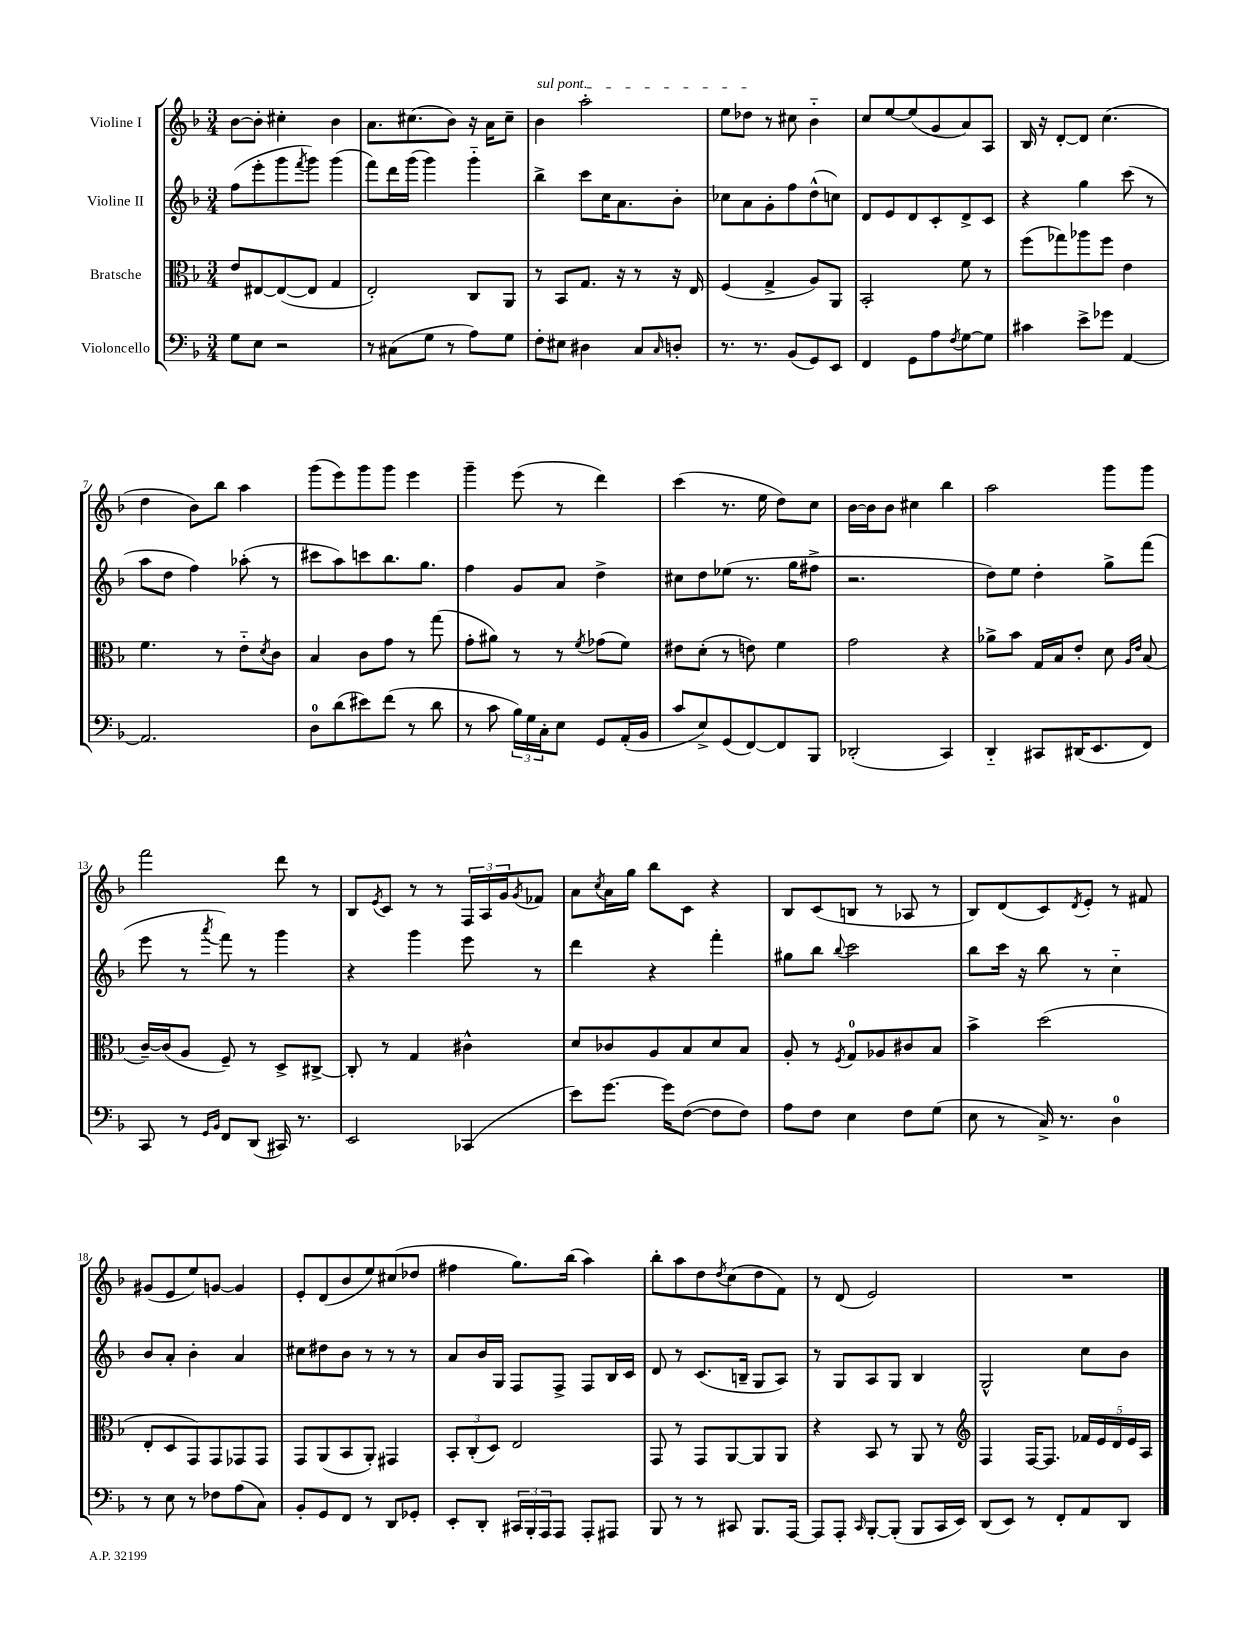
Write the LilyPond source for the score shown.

<<
\new StaffGroup <<
\new Staff = "s0" \with { instrumentName = "Violine I" } {
    \clef treble \key f \major \numericTimeSignature \time 3/4
    bes'8~ bes'8-. cis''4-. bes'4 |
    a'8. cis''8.( bes'8) r16 a'16 cis''8-- |
    \once \override TextSpanner.bound-details.left.text = \markup { \italic "sul pont." } bes'4\startTextSpan a''2-. |
    e''8 des''8\stopTextSpan r8 cis''8 bes'4-_ |
    c''8 e''8~ e''8( g'8 a'8) a8 |
    bes16 r16 d'8~-. d'8 c''4.( |
    d''4 bes'8) bes''8 a''4 |
    g'''8( e'''8) g'''8 g'''8 e'''4 |
    g'''4-- e'''8( r8 d'''4) |
    c'''4( r8. e''16 d''8) c''8 |
    bes'16~ bes'16 bes'8 cis''4 bes''4 |
    a''2 g'''8 g'''8 |
    f'''2 d'''8 r8 |
    bes8 \acciaccatura { e'8 } c'8 r8 r8 \tuplet 3/2 { f16 a16 g'16 } \acciaccatura { g'8 } fes'8 |
    a'8 \acciaccatura { c''8 } a'16 g''16 bes''8 c'8 r4 |
    bes8 c'8( b8 r8 aes8 r8 |
    bes8) d'8( c'8) \acciaccatura { d'8 } e'8-. r8 fis'8 |
    gis'8( e'8 e''8) g'8~ g'4 |
    e'8-. d'8( bes'8 e''8) cis''8( des''8 |
    fis''4 g''8.) bes''16( a''4) |
    bes''8-. a''8 d''8 \acciaccatura { d''8 } c''8( d''8 f'8) |
    r8 d'8( e'2) |
    R2. \bar "|." |
}
\new Staff = "s1" \with { instrumentName = "Violine II" } {
    \clef treble \key f \major \numericTimeSignature \time 3/4
    f''8( e'''8-. g'''8 \acciaccatura { f'''8 } g'''8) g'''4( |
    f'''8) d'''16 g'''16( g'''4) g'''4-_ |
    bes''4-> c'''8 c''16 a'8. bes'8-. |
    ces''8 a'8 g'8-. f''8 d''8-^( c''8) |
    d'8 e'8 d'8 c'8-. d'8-> c'8 |
    r4 g''4 c'''8( r8 |
    a''8 d''8 f''4) aes''8-.( r8 |
    cis'''8 a''8) c'''8 bes''8. g''8. |
    f''4 g'8 a'8 d''4-> |
    cis''8 d''8 ees''8( r8. g''16 fis''8-> |
    r2. |
    d''8) e''8 d''4-. g''8-> f'''8( |
    e'''8 r8 \acciaccatura { a'''8 } f'''8) r8 g'''4 |
    r4 g'''4 e'''8 r8 |
    d'''4 r4 f'''4-. |
    gis''8 bes''8 \appoggiatura { bes''8 } c'''2 |
    bes''8 c'''16 r16 bes''8 r8 c''4-_ |
    bes'8 a'8-. bes'4-. a'4 |
    cis''8 dis''8 bes'8 r8 r8 r8 |
    a'8 bes'16 g16 f8 f8-> f8 bes16 c'16 |
    d'8 r8 c'8.( b16-- g8 a8) |
    r8 g8 a8 g8 bes4 |
    g2-^ c''8 bes'8 \bar "|." |
}
\new Staff = "s2" \with { instrumentName = "Bratsche" } {
    \clef alto \key f \major \numericTimeSignature \time 3/4
    e'8 eis8~ eis8~( eis8 g4 |
    e2-.) c8 a,8 |
    r8 bes,8 g8. r16 r8 r16 e16 |
    f4( g4-> a8) a,8 |
    bes,2-. f'8 r8 |
    f''8( ges''8) aes''8 f''8 e'4 |
    f'4. r8 e'8-_ \acciaccatura { d'8 } c'8 |
    bes4 c'8 g'8 r8 g''8( |
    g'8-. ais'8) r8 r8 \acciaccatura { f'8 } ges'8( f'8) |
    eis'8 d'8-.( r8 e'8) f'4 |
    g'2 r4 |
    aes'8-> bes'8 g16 bes16 e'8-. d'8 \grace { a16 e'16 } bes8( |
    c'16~--) c'16( a8 f8--) r8 d8-> cis8~-> |
    cis8-. r8 g4 cis'4-^ |
    d'8 ces'8 a8 bes8 d'8 bes8 |
    a8-. r8 \acciaccatura { f8 } g8-0 aes8 cis'8 bes8 |
    bes'4-> d''2( |
    e8-. d8 g,8) g,8 ges,8 ges,8 |
    g,8 a,8( bes,8 a,8-.) gis,4 |
    \tuplet 3/2 { bes,8-. c8-.( d8) } e2 |
    g,8 r8 g,8 a,8~ a,8 a,8 |
    r4 bes,8 r8 a,8 r8 |
    \clef treble f4 f16~ f8. \tuplet 5/4 { fes'16 e'16 d'16 e'16 a16 } \bar "|." |
}
\new Staff = "s3" \with { instrumentName = "Violoncello" } {
    \clef bass \key f \major \numericTimeSignature \time 3/4
    g8 e8 r2 |
    r8 cis8( g8 r8 a8) g8 |
    f8-. eis8 dis4 c8 \grace { c16 } d8-. |
    r8. r8. bes,8( g,8) e,8 |
    f,4 g,8 a8 \acciaccatura { f8 } g8~ g8 |
    cis'4 e'8-> ges'8 a,4~ |
    a,2. |
    d8-0 d'8( eis'8) f'8( r8 d'8 |
    r8 c'8 \tuplet 3/2 { bes16) g16 c16-. } e8 g,8 a,16-.( bes,16 |
    c'8 e8->) g,8( f,8~) f,8 bes,,8 |
    des,2-.( c,4) |
    d,4-_ cis,8 dis,16( e,8. f,8) |
    c,8 r8 \grace { g,16 bes,16 } f,8 d,8( cis,16) r8. |
    e,2 ces,4( |
    e'8) g'8.~ g'16 f8~( f8 f8) |
    a8 f8 e4 f8 g8( |
    e8 r8 c16->) r8. d4-0 |
    r8 e8 r8 fes8 a8( c8) |
    bes,8-. g,8 f,8 r8 d,8 ges,8-. |
    e,8-. d,8-. \tuplet 3/2 { cis,16 bes,,16-. a,,16 } a,,8 a,,8-. ais,,8 |
    bes,,8 r8 r8 cis,8 bes,,8. a,,16~ |
    a,,8 a,,8-. \grace { c,16 } bes,,8~-. bes,,8-.( bes,,8 c,16 e,16) |
    d,8( e,8) r8 f,8-. a,8 d,8 \bar "|." |
}
>>
>>
